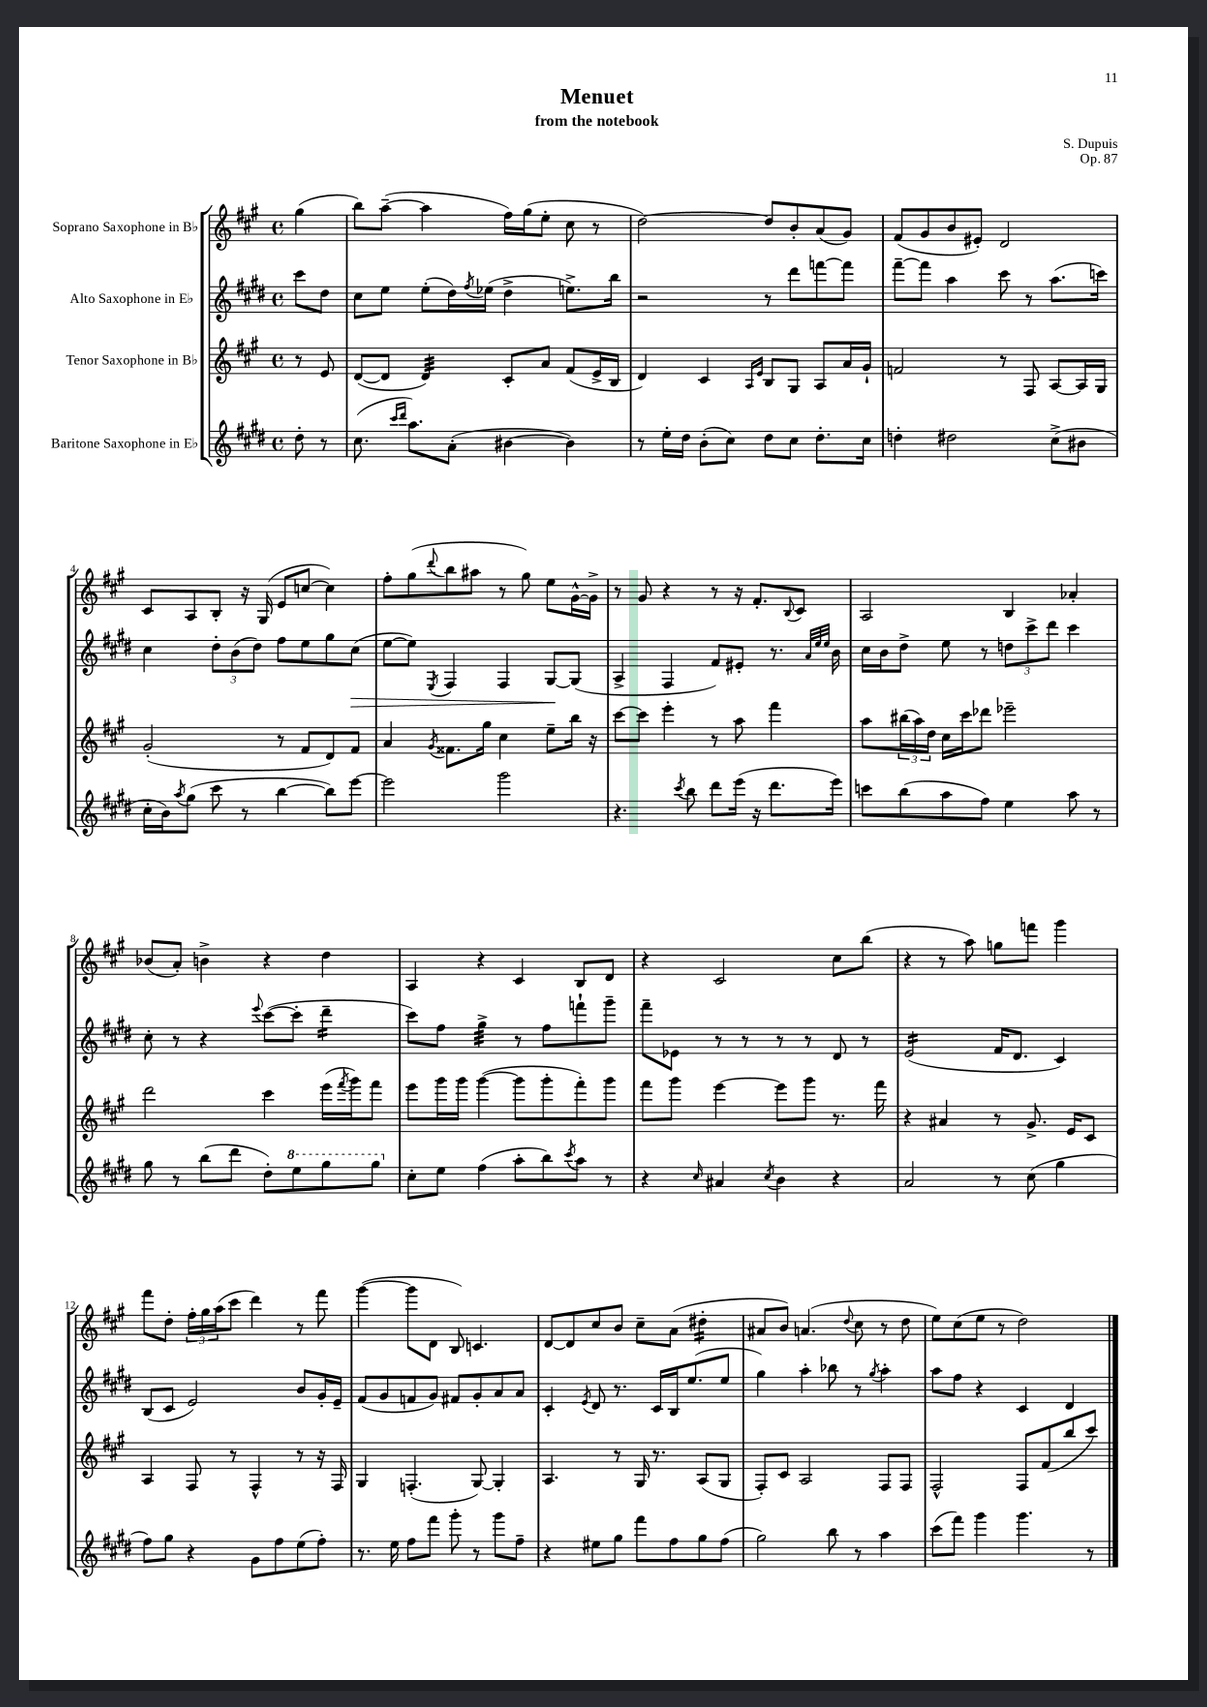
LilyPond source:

\header { title = "Menuet" composer = "S. Dupuis" subtitle = "from the notebook" opus = "Op. 87" }
<<
\new StaffGroup <<
\new Staff = "s0" \with { instrumentName = "Soprano Saxophone in Bb" } {
    \clef treble \key a \major \defaultTimeSignature \time 4/4 \partial 4
    gis''4( |
    b''8) a''8~--( a''4 fis''16) gis''16( e''8-. cis''8 r8 |
    d''2~) d''8 b'8-. a'8( gis'8) |
    fis'8( gis'8 b'8 eis'8-.) d'2 |
    cis'8 a8 b8-. r16 gis16( e'8 c''8~ c''4) |
    fis''8-. gis''8( \appoggiatura { d'''8 } b''8 ais''8 r8 gis''8) e''8 gis'16~-^ gis'16-> |
    r8 gis'8 r4 r8 r16 fis'8.-. \appoggiatura { b8 } cis'8 |
    a2 b4 aes'4-. |
    bes'8( a'8-.) b'4-> r4 d''4 |
    a4 r4 cis'4 b8 d'8 |
    r4 cis'2 cis''8 b''8( |
    r4 r8 a''8) g''8 f'''8 gis'''4 |
    fis'''8 d''8-. \tuplet 3/2 { fis''16-. gis''16 a''16( } cis'''8 d'''4) r8 fis'''8 |
    gis'''4~( gis'''8 d'8 b8) c'4. |
    d'8~ d'8 cis''8 b'8 cis''8-- a'8( dis''4:16-. |
    ais'8 b'8) a'4.( \appoggiatura { d''8 } cis''8 r8 d''8 |
    e''8) cis''8( e''8 r8 d''2) \bar "|." |
}
\new Staff = "s1" \with { instrumentName = "Alto Saxophone in Eb" } {
    \clef treble \key e \major \defaultTimeSignature \time 4/4 \partial 4
    cis'''8 dis''8 |
    cis''8 e''8 e''8-.( dis''16) \acciaccatura { fis''8 } ees''16( dis''4-> e''8.->) b''16 |
    r2 r8 dis'''8 f'''8~ f'''8 |
    fis'''8~-- fis'''8 a''4 cis'''8 r8 a''8.( c'''16) |
    cis''4 \tuplet 3/2 { dis''8-. b'8( dis''8) } fis''8 e''8 gis''8 cis''8\>( |
    e''8~ e''8) \acciaccatura { e8 } fis4 fis4 gis8~\! gis8( |
    a4-> fis4 fis'8) eis'8-. r8. \grace { a'32 e''32 e''32 } b'16 |
    cis''16 b'16 dis''8-> e''8 r8 \tuplet 3/2 { d''8 cis'''8-> dis'''8 } cis'''4 |
    cis''8-. r8 r4 \appoggiatura { e'''8 } cis'''8~( cis'''8-. dis'''4:16-- |
    cis'''8) fis''8 gis''4:32-> r8 fis''8 f'''8-! gis'''8-- |
    fis'''8-- ees'8 r8 r8 r8 r8 dis'8 r8 |
    e'2:16( fis'16 dis'8. cis'4) |
    b8( cis'8 e'2) b'8 gis'16-. e'16-- |
    fis'8( gis'8 f'8 gis'8) fis'8 gis'8-. a'8 a'8 |
    cis'4-. \acciaccatura { e'8 } dis'8 r8. cis'16 b16 e''8.( e''8 |
    gis''4) a''4-. bes''8 r8 \acciaccatura { gis''8 } a''4-. |
    a''8 fis''8 r4 cis'4 dis'4 \bar "|." |
}
\new Staff = "s2" \with { instrumentName = "Tenor Saxophone in Bb" } {
    \clef treble \key a \major \defaultTimeSignature \time 4/4 \partial 4
    r8 e'8 |
    d'8~( d'8 d'4:32) cis'8-. a'8 fis'8( e'16-> b16 |
    d'4) cis'4 \grace { a16 e'16 } b8 gis8 a8 a'16 gis'16-! |
    f'2 r8 fis8 a8~ a16 gis16 |
    gis'2-.( r8 fis'8 d'8) fis'8 |
    a'4 \acciaccatura { gis'8 } fisis'8. gis''16 cis''4 e''8-- b''16 r16 |
    cis'''8~ cis'''8 e'''4-. r8 a''8 fis'''4 |
    a''8 \tuplet 3/2 { bis''16( a''16) d''16 } cis''16 cis'''16 des'''8 ees'''2-- |
    d'''2 cis'''4 e'''16( \acciaccatura { fis'''8 } gis'''16) fis'''8 |
    e'''8 gis'''16 gis'''16 gis'''4~( gis'''8 gis'''8-. fis'''8-.) gis'''8 |
    fis'''8 gis'''8 e'''4~ e'''8 gis'''8 r8. fis'''16 |
    r4 ais'4 r8 gis'8.-> e'16 cis'8 |
    a4 fis8 r8 fis4-^ r8 r16 fis16 |
    gis4 f4.-.( gis8~) gis4-. |
    a4. r8 gis16 r8. a8( gis8 |
    fis8-.) cis'8 a2 fis8 fis8 |
    fis2-^ fis8 fis'8( b''8 cis'''8) \bar "|." |
}
\new Staff = "s3" \with { instrumentName = "Baritone Saxophone in Eb" } {
    \clef treble \key e \major \defaultTimeSignature \time 4/4 \partial 4
    dis''8-. r8 |
    cis''8.( \grace { cis'''16 dis'''16 } a''8.) a'8-.( bis'4~ bis'4) |
    r8 e''16-. dis''16 b'8-.( cis''8) dis''8 cis''8 dis''8.-. cis''16 |
    d''4-. dis''2 cis''8->( bis'8 |
    cis''16-. b'16) \acciaccatura { a''8 } gis''8( cis'''8 r8 b''4~ b''8) e'''8~ |
    e'''2 gis'''2 |
    r4. \acciaccatura { cis'''8 } b''8 dis'''8 e'''16( r16 dis'''8. e'''16) |
    c'''8 b''8( a''8 fis''8) e''4 a''8 r8 |
    gis''8 r8 b''8( dis'''8 dis''8-.) \ottava #1 e'''8 gis'''8 gis'''8 \ottava #0 |
    cis''8-. e''8 fis''4( a''8-. b''8) \acciaccatura { cis'''8 } a''8 r8 |
    r4 \grace { cis''16 } ais'4 \acciaccatura { cis''8 } b'4 r4 |
    a'2 r8 cis''8( gis''4 |
    fis''8) gis''8 r4 gis'8 fis''8 e''8( fis''8-.) |
    r8. e''16 fis''8 fis'''8 gis'''8-. r8 gis'''8 fis''8-- |
    r4 eis''8 gis''8 fis'''8 fis''8 gis''8 fis''8( |
    gis''2) b''8 r8 a''4 |
    cis'''8( fis'''8) gis'''4 gis'''4. r8 \bar "|." |
}
>>
>>
